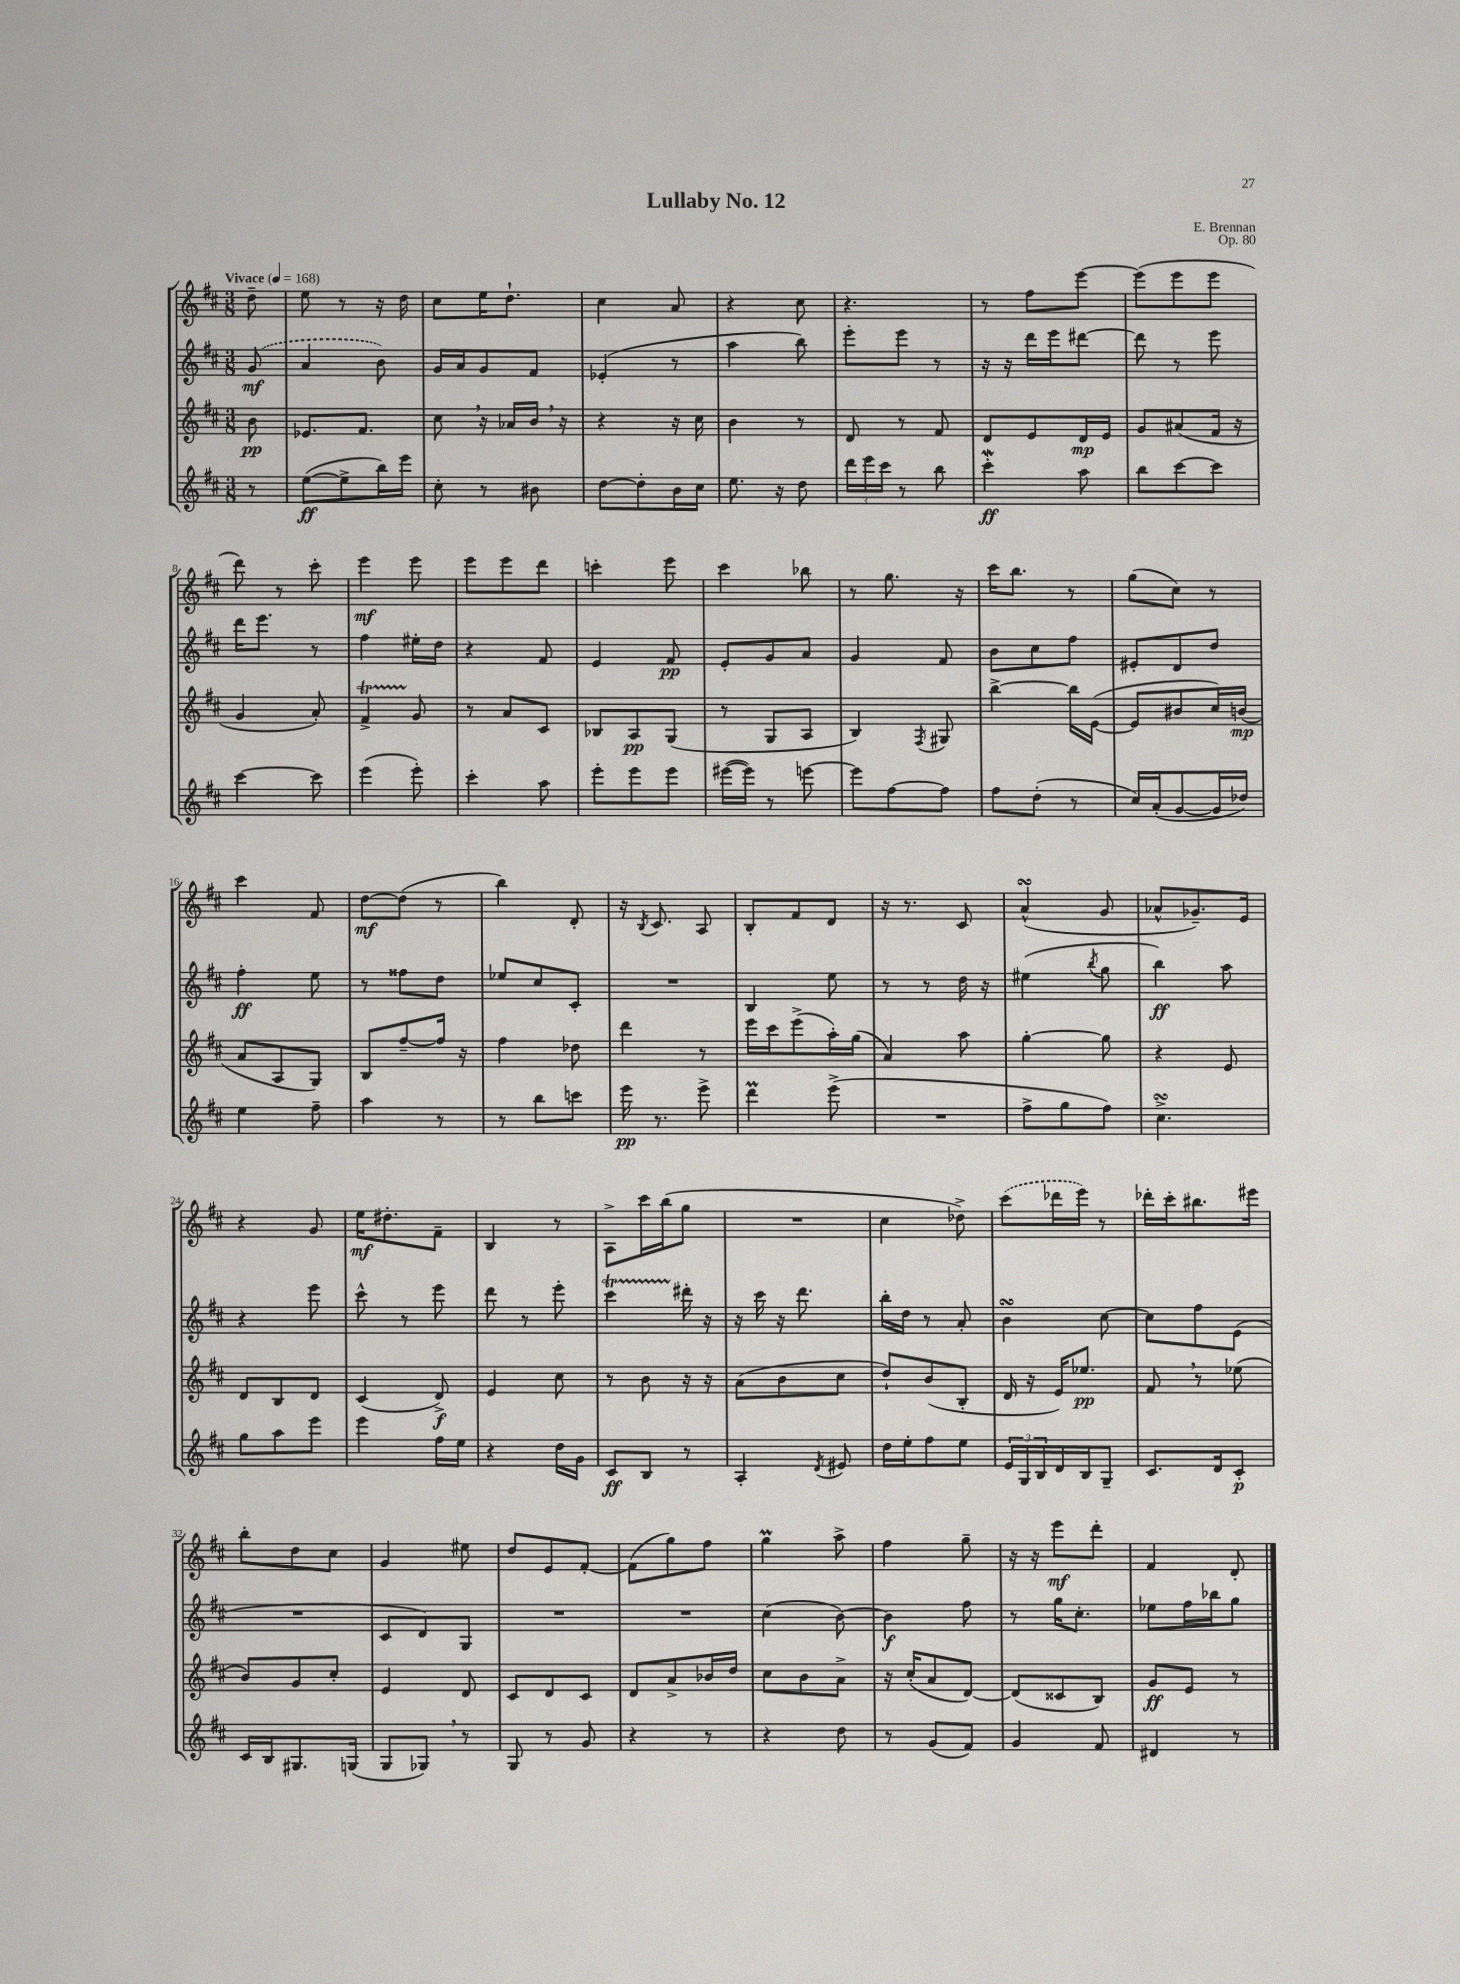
\header { title = "Lullaby No. 12" composer = "E. Brennan" opus = "Op. 80" }
<<
\new StaffGroup <<
\new Staff = "s0" {
    \clef treble \key d \major \numericTimeSignature \time 3/8 \partial 8 \tempo "Vivace" 4 = 168
    d''8-- |
    e''8 r8 r16 d''16 |
    cis''8 e''16 d''8.-! |
    cis''4 a'8 |
    r4 cis''8 |
    r4. |
    r8 fis''8 e'''8~ |
    e'''8( e'''8 e'''8 |
    d'''8) r8 cis'''8-. |
    e'''4\mf e'''8 |
    e'''8 e'''8 d'''8 |
    c'''4-. e'''8 |
    cis'''4 bes''8 |
    r8 g''8. r16 |
    cis'''16 b''8. r8 |
    g''8( cis''8) r8 |
    cis'''4 fis'8 |
    d''8~\mf d''8( r8 |
    b''4) d'8-. |
    r16 \acciaccatura { b8 } cis'8. a8 |
    b8-. fis'8 d'8 |
    r16 r8. cis'8 |
    a'4-^\turn( g'8 |
    aes'8-^ ges'8.--) e'16 |
    r4 g'8 |
    e''16\mf dis''8.-. fis'8-- |
    b4 r8 |
    a8-> cis'''16 b''16( g''8 |
    R4. |
    cis''4 des''8->) |
    \once \slurDashed cis'''8( des'''16 e'''16) r8 |
    des'''16-. cis'''16-. bis''8. eis'''16 |
    b''8-. d''8 cis''8 |
    g'4 eis''8 |
    d''8 e'8 fis'8~-. |
    fis'8( g''8) fis''8 |
    g''4\prall a''8-> |
    fis''4 g''8-- |
    r16 r16 e'''8\mf d'''8-. |
    fis'4 d'8-. \bar "|." |
}
\new Staff = "s1" {
    \clef treble \key d \major \numericTimeSignature \time 3/8 \partial 8
    \once \slurDashed g'8\mf( |
    a'4 b'8) |
    g'16 a'16 g'8 fis'8 |
    ees'4-.( r8 |
    a''4 b''8) |
    e'''8-. e'''8 r8 |
    r16 r16 d'''16 e'''16 dis'''8~ |
    dis'''8 r8 e'''8 |
    d'''16 e'''8. r8 |
    fis''4 eis''16-. d''16 |
    r4 fis'8 |
    e'4 fis'8\pp |
    e'8-. g'8 a'8 |
    g'4 fis'8 |
    b'8 cis''8 fis''8 |
    eis'8-. d'8 d''8 |
    fis''4-.\ff e''8 |
    r8 fisis''8 d''8 |
    ees''8 cis''8 cis'8-. |
    R4. |
    b4 e''8 |
    r8 r8 d''16 r16 |
    eis''4( \acciaccatura { b''8 } g''8 |
    b''4\ff) a''8 |
    r4 e'''8 |
    cis'''8-^ r8 e'''8 |
    d'''8 r8 e'''8-. |
    cis'''4\startTrillSpan dis'''16-.\stopTrillSpan r16 |
    r16 cis'''16 r16 d'''8. |
    b''16-. d''16 r8 a'8-. |
    b'4\turn cis''8~ |
    cis''8 fis''8 e'8( |
    R4. |
    cis'8 d'8) g8 |
    R4. |
    R4. |
    cis''4( b'8~) |
    b'4\f fis''8 |
    r8 g''16 cis''8.-. |
    ees''8 fis''16 bes''16 g''8 \bar "|." |
}
\new Staff = "s2" {
    \clef treble \key d \major \numericTimeSignature \time 3/8 \partial 8
    b'8\pp |
    ees'8. fis'8. |
    cis''8 \breathe r16 aes'16 b'16 \breathe r16 |
    r4 r16 cis''16 |
    b'4 r8 |
    d'8 r8 fis'8 |
    d'8 e'8 d'16\mp e'16 |
    g'8 ais'8( fis'16 r16 |
    g'4 a'8-.) |
    fis'4->\startTrillSpan g'8\stopTrillSpan |
    r8 a'8 cis'8 |
    bes8 a8\pp g8( |
    r8 g8 a8 |
    b4) \acciaccatura { fis8 } gis8 |
    b''4~-> b''16 e'16~( |
    e'8 bis'8 cis''16) b'16\mp( |
    a'8 a8 g8) |
    b8 fis''8~-- fis''16 r16 |
    fis''4 des''8 |
    d'''4 r8 |
    e'''16 cis'''16 e'''8->( a''16-.) g''16( |
    a'4) a''8 |
    g''4~-. g''8 |
    r4 e'8 |
    d'8 b8 d'8 |
    cis'4( d'8->\f) |
    e'4 cis''8 |
    r8 b'8 r16 r16 |
    a'8( b'8 cis''8 |
    d''8-!) b'8( b8-. |
    d'16 r16 e'16) ees''8.\pp |
    fis'8 \breathe r8 ees''8( |
    b'8) g'8 cis''8-. |
    e'4 d'8 |
    cis'8 d'8 cis'8 |
    d'8 a'8-> bes'16 d''16 |
    cis''8 b'8 a'8-> |
    r16 cis''16-.( a'8 d'8~) |
    d'8( cisis'8 b8) |
    g'8\ff e'8 r8 \bar "|." |
}
\new Staff = "s3" {
    \clef treble \key d \major \numericTimeSignature \time 3/8 \partial 8
    r8 |
    e''8~\ff( e''8-> b''16) e'''16 |
    cis''8-. r8 bis'8 |
    d''8~ d''8-. b'16 cis''16 |
    e''8. r16 d''8 |
    \tuplet 3/2 { d'''16 e'''16 cis'''16 } r8 b''8 |
    cis'''4-.\mordent\ff a''8 |
    b''8 cis'''8~ cis'''8 |
    cis'''4~ cis'''8 |
    e'''4( e'''8-.) |
    cis'''4-. a''8 |
    e'''8-. e'''8 e'''8 |
    eis'''16~( eis'''16) r8 e'''8~ |
    e'''8 fis''8~ fis''8 |
    fis''8 d''8-.( r8 |
    cis''16) a'16-.( g'8~ g'16 des''16) |
    e''4 fis''8-- |
    a''4 r8 |
    r8 b''8 c'''8 |
    e'''16\pp r8. e'''8-> |
    d'''4\prall e'''8->( |
    R4. |
    fis''8-> g''8 fis''8) |
    cis''4.->\turn |
    g''8 a''8 e'''8 |
    e'''4 fis''16 e''16 |
    r4 d''16 g'16 |
    cis'8\ff b8 r8 |
    a4-. \acciaccatura { d'8 } eis'8 |
    d''16 e''16-. fis''8 e''8 |
    \tuplet 3/2 { e'16 g16 b16 } d'16 b16 g8-- |
    cis'8. d'16 cis'8-.\p |
    cis'16 b16 gis8. g16( |
    g8 ges8) \breathe r8 |
    g8 r8 g'8 |
    r4 r8 |
    r4 d''8 |
    r8 g'8( fis'8) |
    g'4 fis'8 |
    dis'4 r8 \bar "|." |
}
>>
>>
